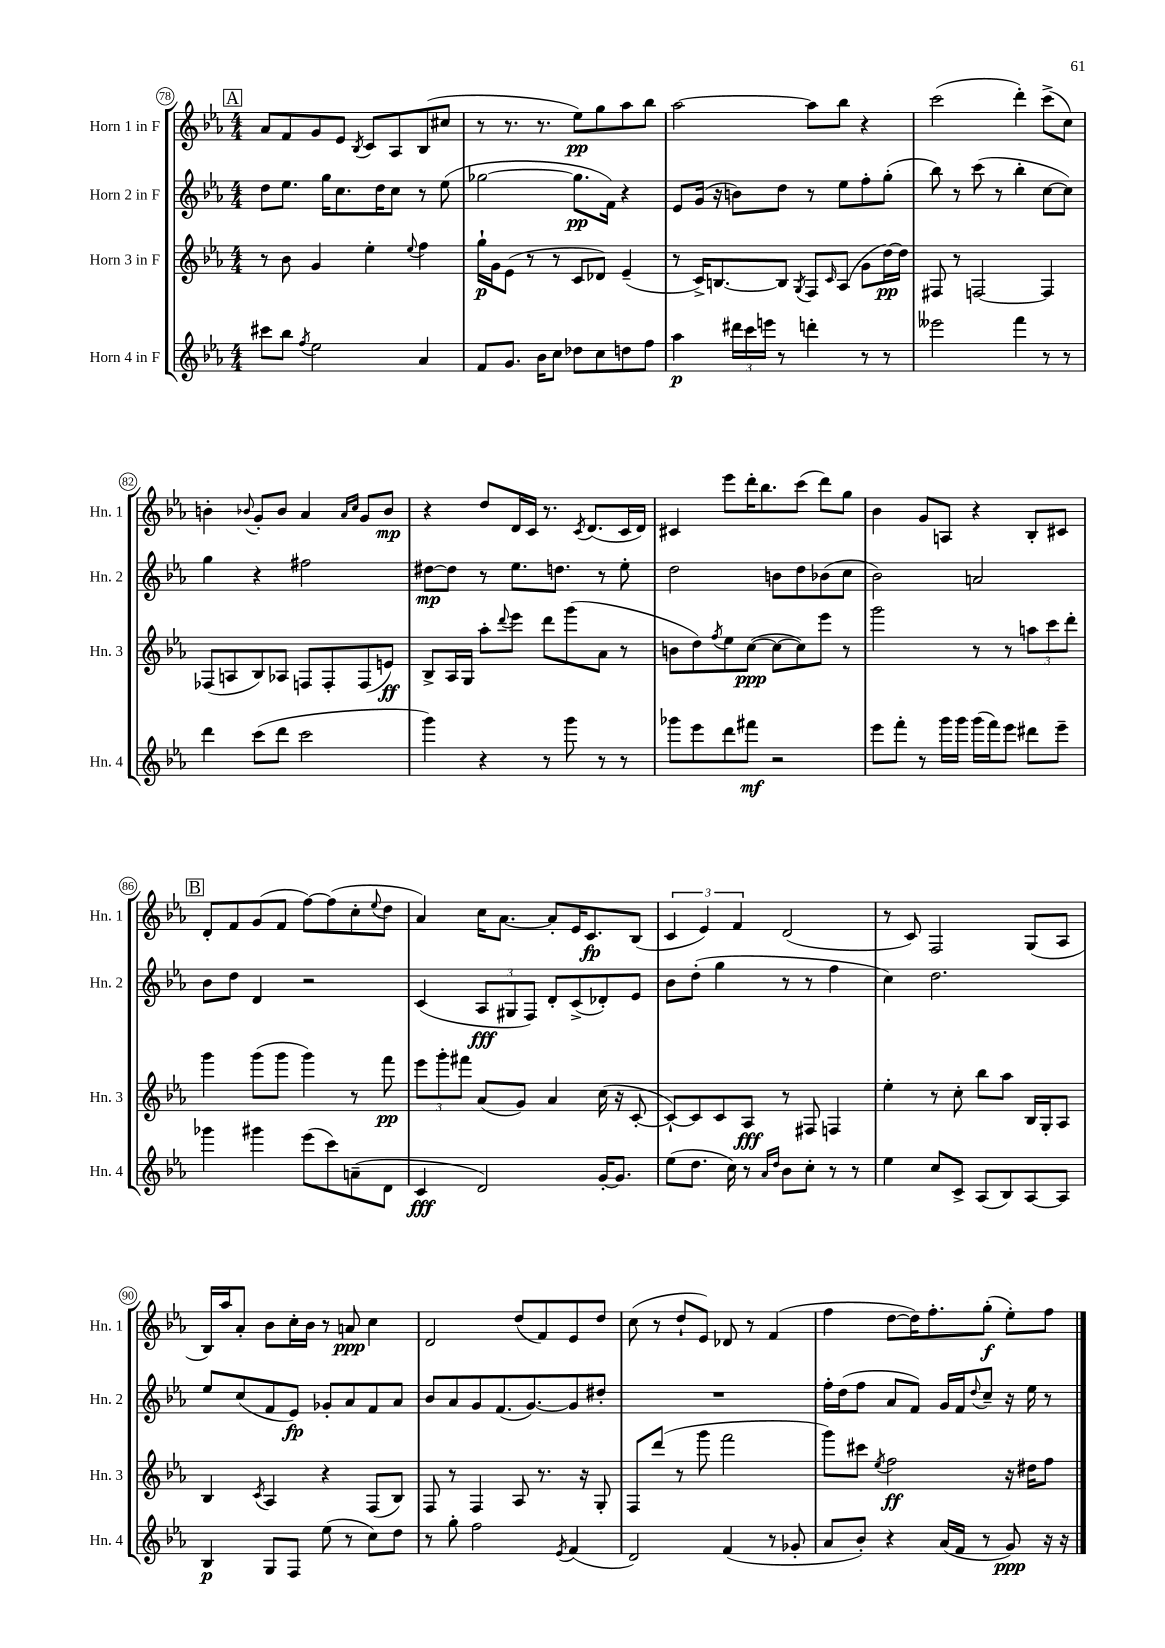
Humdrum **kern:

**kern	**kern	**kern	**kern
*staff4	*staff3	*staff2	*staff1
*clefG2	*clefG2	*clefG2	*clefG2
*k[b-e-a-]	*k[b-e-a-]	*k[b-e-a-]	*k[b-e-a-]
*M4/4	*M4/4	*M4/4	*M4/4
8ccc#	8r	8dd	8a-
8bb-	8b-	8.ee-	8f
8qff	.	.	.
2ee-	4g	.	8g
.	.	16gg	.
.	.	8.cc	8e-
.	.	.	8qB-
.	4ee-'	.	8c
.	.	16dd	.
.	.	8cc	8A-
.	8qqee-	.	.
4a-	4ff	8r	(8B-
.	.	(8ee-	8cc#
=	=	=	=
8f	16gg`	[2gg-	8r
.	16g	.	.
8.g	(8e-	.	8.r
.	8r	.	.
16b-	.	.	8.r
8cc	8r	.	.
8dd-	8c	8.gg-]	8ee-)
8cc	8d-)	.	8gg
.	.	16f)	.
8dd	(4e-~	4r	8aa-
8ff	.	.	8bb-
=	=	=	=
4aa-	8r	8e-	[2aa-
.	16c^)	(16g	.
.	[8.B	16r	.
24ddd#	.	8b)	.
24ccc	.	.	.
24eee	.	.	.
8r	8B]	8dd	.
.	8qG	.	.
4ddd'	8F	8r	8aa-]
.	16qqc	.	.
.	(8A-	8ee-	8bb-
8r	8g	8ff'	4r
8r	[16dd)	(8gg'	.
.	16dd]	.	.
=	=	=	=
2eee--	8F#	8bb-)	(2ccc
.	8r	8r	.
.	[2F	(8ccc	.
.	.	8r	.
4fff	.	4bb-'	4ddd')
8r	4F]	[8cc	(8ccc^
8r	.	8cc])	8cc)
=	=	=	=
4ddd	(8F-	4gg	4b'
.	8A	.	.
.	.	.	8qqb-
(8ccc	8B-)	4r	8g'
8ddd	8A-	.	8b-
2ccc	8F	2ff#	4a-
.	8F'	.	.
.	.	.	16qqa-
.	.	.	16qqcc
.	(8F	.	8g
.	8e)	.	8b-
=	=	=	=
4ggg)	8B-^	[8dd#	4r
.	16A-	8dd#]	.
.	16G	.	.
4r	8aa-'	8r	8dd
.	8qqddd	.	.
.	8eee-	8.ee-	16d
.	.	.	16c
8r	8ddd	.	8.r
.	.	8.dd	.
8ggg	(8ggg	.	.
.	.	.	8qc
.	.	.	(8.d
8r	8a-	8r	.
8r	8r	8ee-'	16c
.	.	.	16d)
=	=	=	=
8ggg-	8b	2dd	4c#
8eee-	8dd)	.	.
.	8qff	.	.
8ddd	8ee-	.	8eee-
8fff#	([8cc	.	16ddd'
.	.	.	8.bb-
2r	8cc_	8b	.
.	8cc])	8dd	(8ccc
.	8eee-	(8b-	8ddd)
.	8r	8cc	8gg
=	=	=	=
8eee-	2ggg	2b-)	4b-
8fff'	.	.	.
8r	.	.	8g
16ggg	.	.	8A
16ggg	.	.	.
(16ggg	8r	2a	4r
16fff)	.	.	.
8eee-	8r	.	.
8ddd#	12aa	.	8B-'
.	12ccc	.	.
8eee-~	.	.	8c#
.	12ddd'	.	.
=	=	=	=
4ggg-	4ggg	8b-	8d'
.	.	8dd	8f
4ggg#	(8ggg	4d	(8g
.	8ggg	.	8f
(8eee-	4ggg)	2r	[8ff)
8ccc)	.	.	(8ff]
(8a~	8r	.	8cc'
.	.	.	8qqee-
8d	8fff	.	8dd
=	=	=	=
4c	12eee-	(4c	4a-)
.	12ggg'	.	.
.	12fff#	.	.
2d)	(8a-	12A-	16cc
.	.	.	[8.a-
.	.	12G#	.
.	8g)	.	.
.	.	12F)	.
.	4a-	8d'	8a-']
.	.	(8c^	16e-
.	.	.	8.c
[16g'	(16cc	8d-')	.
8.g]	16r	.	.
.	[8c'	8e-	(8B-
=	=	=	=
(8ee-	8c`_)	8b-	6c
8.dd	8c]	(8dd'	.
.	.	.	6e-)
.	8c	4gg	.
16cc)	.	.	.
.	.	.	6f
8r	8A-	.	.
16qqa-	.	.	.
16qqdd	.	.	.
8b-	8r	8r	(2d
8cc'	8F#	8r	.
8r	4F	4ff	.
8r	.	.	.
=	=	=	=
4ee-	4ee-'	4cc)	8r
.	.	.	8c)
8cc	8r	2.dd	2F
8c^	8cc'	.	.
(8A-	8bb-	.	.
8B-)	8aa-	.	.
[8A-	16B-	.	(8G
.	16G'	.	.
8A-]	8A-	.	8A-
=	=	=	=
4B-	4B-	8ee-	16B-)
.	.	.	16aa-
.	.	(8cc	8a-'
.	8qc	.	.
8G	4A-	8f	8b-
8F	.	8e-)	16cc'
.	.	.	16b-
(8ee-	4r	8g-'	8r
8r	.	8a-	8a
8cc)	(8F	8f	4cc
8dd	8B-)	8a-	.
=	=	=	=
8r	8F	8b-	2d
8gg'	8r	8a-	.
2ff	4F	8g	.
.	.	(8.f	.
.	8A-	.	(8dd
.	.	[8.g)	.
.	8.r	.	8f)
8qe-	.	.	.
(4f	.	8g]	8e-
.	16r	.	.
.	8G'	8dd#'	8dd
=	=	=	=
2d)	8F	1r	(8cc
.	(8ddd	.	8r
.	8r	.	8dd`
.	8ggg	.	8e-)
(4f	2fff	.	8d-
.	.	.	8r
8r	.	.	(4f
8g-'	.	.	.
=	=	=	=
8a-	8ggg)	16ff'	4ff
.	.	(16dd	.
8b-')	8ccc#	8ff	.
.	8qee-	.	.
4r	2ff	8a-	[8dd
.	.	8f)	16dd])
.	.	.	8.ff'
(16a-	.	16g	.
16f	.	16f	.
.	.	8qqdd	.
8r	.	8cc~	(8gg'
8g)	16r	16r	8ee-')
.	16dd#	16ee-	.
16r	8ff	8r	8ff
16r	.	.	.
==	==	==	==
*-	*-	*-	*-
